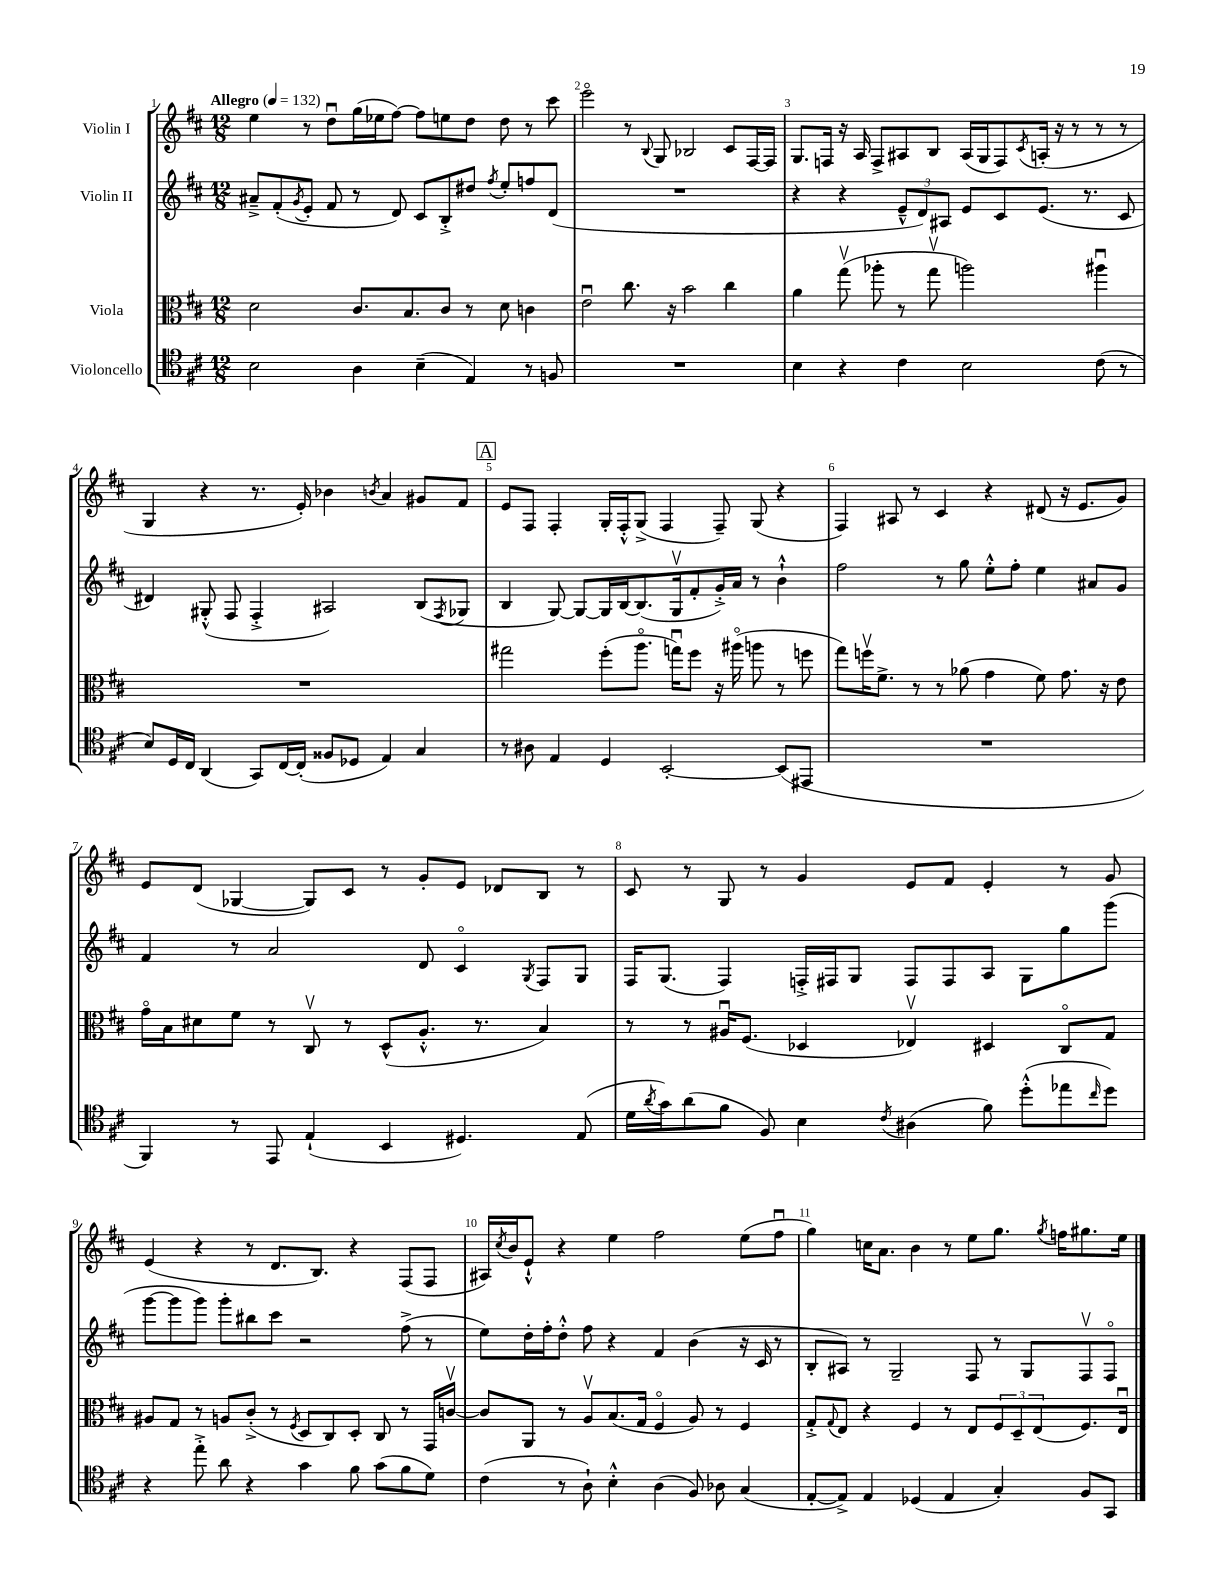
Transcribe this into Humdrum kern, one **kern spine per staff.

**kern	**kern	**kern	**kern
*part4	*part3	*part2	*part1
*staff4	*staff3	*staff2	*staff1
*I"Violoncello	*I"Viola	*I"Violin II	*I"Violin I
*clefC4	*clefC3	*clefG2	*clefG2
*k[f#c#]	*k[f#c#]	*k[f#c#]	*k[f#c#]
*M12/8	*M12/8	*M12/8	*M12/8
*MM132	*MM132	*MM132	*MM132
=1	=1	=1	=1
!	!	!	!LO:TX:a:B:t=Allegro
2B\	2d\	8a#X~^/L	4ee\
.	.	(8f#'/	.
.	.	8qg/	.
.	.	8e'/J	8r
.	.	8f#/	8ddu\L
4A\	8.c#/L	8r	(16gg\L
.	.	.	16ee-X\J
.	.	8d/)	[8ff#\J)
.	8.B/	.	.
(4B~\	.	8c#/L	8ff#\L]
.	8c#/J	8B'^/	8een\
4E/)	8r	8dd#X/J	8dd\J
.	.	8qff#/	.
.	8d\	8ee'/L	8dd\
8r	4cn\	8ffn/	8r
8Fn/	.	(8d/J	8ccc#\
=2	=2	=2	=2
1.r	2eu\	1.r	2eee\
.	8.cc#\	.	8r
.	.	.	8qqB/
.	.	.	8G/
.	16r	.	.
.	2b\	.	2B-X/
.	4cc#\	.	8c#/L
.	.	.	[16F#/L
.	.	.	16F#/JJ]
=3	=3	=3	=3
4B\	4a\	4r	8.G/L
.	.	.	16Fn/Jk
4r	(8ggv\	4r	16r
.	.	.	16A/
.	8aa-X'\	.	8F^/L
4c#\	8r	12e~^^/L	8A#X/
.	.	12d/)	.
.	8ggv\	.	8B/J
.	.	12A#X/J	.
2B\	2aan\)	8e/L	(16A#/LL
.	.	.	16G/J
.	.	8c#/	8F/)
.	.	.	8qc#/
.	.	(8.e/J	(16An'/Jk
.	.	.	16r
.	.	.	8r
.	.	8.r	.
(8c#\	4aa#Xu\	.	8r
8r	.	8c#/	8r
!!LO:LB:g=z
=4	=4	=4	=4
8B/L)	1.r	4d#X/)	4G/
16D/L	.	.	.
16C#/JJ	.	.	.
(4AA/	.	(8G#X'^^/	4r
.	.	8F#/	.
8GG/L)	.	4F#'^/	8.r
[16C#/L	.	.	.
(16C#'/JJ]	.	.	16e'/)
8F##X/L	.	2A#X/)	4b-X\
8D-X/J	.	.	.
.	.	.	8qbn/
4E/)	.	.	4a/
4G/	.	(8B/L	8g#X/L
.	.	8qF#/	.
.	.	8G-X/J	8f#/J
!!LO:REH:place=s1:t=A
=5	=5	=5	=5
8r	2gg#X\	4B/	8e/L
8A#X\	.	.	8F#/J
4E/	.	[8G/)	4F#'/
.	.	8G/L_	.
4D/	(8ff#'\L	16G/L]	16G'/LL
.	.	[16B/J	16F#'^^/J
.	8.aa\J	(8.B/]	(8G^/J
[2BB'/	.	.	4F#/
.	16ggnu\KL)	16Gv/k	.
.	8ff#\J	8f#'/	.
.	16r	16g'^/L)	8F#~/)
.	(16aa#X\	16a/JJ	.
.	8aan\	8r	(8G/
(8BB/L]	8r	4b`^^\	4r
8EE#X/J	8ffn\	.	.
=6	=6	=6	=6
1.r	8gg\L)	2ff#\	4F#/)
.	16ffnv\K	.	.
.	8.f#^\J	.	.
.	.	.	8A#X/
.	8r	.	8r
.	8r	8r	4c#/
.	(8a-X\	8gg\	.
.	4g\	8ee'^^\L	4r
.	.	8ff#'\J	.
.	8f#\)	4ee\	(8d#X/
.	8.g\	.	16r
.	.	.	8.e/L
.	.	8a#X/L	.
.	16r	.	.
.	8e\	8g/J	8g/J)
!!LO:LB:g=z
=7	=7	=7	=7
4FF#/)	16g\LL	4f#/	8e/L
.	16B\J	.	.
.	8d#X\	.	(8d/J
8r	8f#\J	8r	[4G-X/
8EE/	8r	2a/	.
(4E`/	8C#v/	.	8G-/L])
.	8r	.	8c#/J
4BB/	(8D^^/L	.	8r
.	8.A'^^/J	8d/	8g'/L
4.D#X/)	.	4c#/	8e/J
.	8.r	.	.
.	.	.	8d-X/L
.	.	8qG/	.
.	4B/)	8F#/L	8B/J
(8E/	.	8G/J	8r
=8	=8	=8	=8
16d\LL	8r	16F#/KL	8c#/
8qa/	.	.	.
16g\J)	.	(8.G/J	.
(8a\	8r	.	8r
8f#\J	16A#Xu/KL	4F#/)	8G/
.	(8.F#/J	.	.
8F#/)	.	.	8r
4B\	4D-X/	16Fn'^/LL	4g/
.	.	16F#X/J	.
.	.	8G/J	.
8qc#/	.	.	.
(4A#X\	4E-Xv/)	8F#/L	8e/L
.	.	8F#/	8f#/J
8f#\)	4D#X/	8A/J	4e'/
(8dd'^^\L	.	8G\L	.
8ee-X\	8C#/L	8gg\	8r
16qqcc#/	.	.	.
8dd\J)	8G/J	(8ggg\J	8g/
!!LO:LB:g=z
=9	=9	=9	=9
4r	8A#X/L	[8ggg\L	(4e/
.	8G/J	8ggg\]	.
8ee'^\	8r	8ggg\J)	4r
8a\	8An/L	8ggg'\L	.
4r	(8c#'^/J	8bb#X\	8r
.	8r	8ccc#\J	8.d/L
.	8qF#/	.	.
4g\	8D/L	2r	.
.	.	.	8.B/J)
.	8C#/)	.	.
8f#\	8D'/J	.	4r
(8g\L	8C#/	.	.
8f#\	8r	(8ff#^\	(8F#/L
8d\J)	16GG/LL	8r	8F#/J
.	[16cnv/JJ	.	.
=10	=10	=10	=10
(4c#\	8c/L]	8ee\L)	16A#X/LL)
.	.	.	8qcc#/
.	.	.	16b/J
.	8AA/J	16dd'\L	8e`^^/J
.	.	16ff#'\J	.
8r	8r	8dd'^^\J	4r
8A`\)	8Av/L	8ff#\	.
4B'^^\	(8.B/	4r	4ee\
.	16G/Jk	.	.
(4A\	4F#/	4f#/	2ff#\
8F#/)	8A/)	(4b\	.
8A-X\	8r	.	.
(4G/	4F#/	16r	(8ee\L
.	.	16c#/	.
.	.	8r	8ff#u\J
=11	=11	=11	=11
[8E'/L	8G'^/L	8B'/L	4gg\)
.	8qqG/	.	.
8E^/J])	8E/J	8A#X/J)	.
4E/	4r	8r	16ccn\KL
.	.	.	8.a\J
.	.	2G~/	.
(4D-X/	4F#/	.	4b\
4E/	8r	.	8r
.	8E/L	8F#/	8ee\L
4G'/)	12F#/	8r	8.gg\J
.	12D~/	.	.
.	.	8G/L	.
.	(12E/	.	.
.	.	.	8qgg/
.	.	.	16ffn\KL
8F#/L	8.F#/)	8F#v/	8.gg#X\
8GG/J	.	8F#/J	.
.	16Eu/Jk	.	16ee\Jk
==	==	==	==
*-	*-	*-	*-
